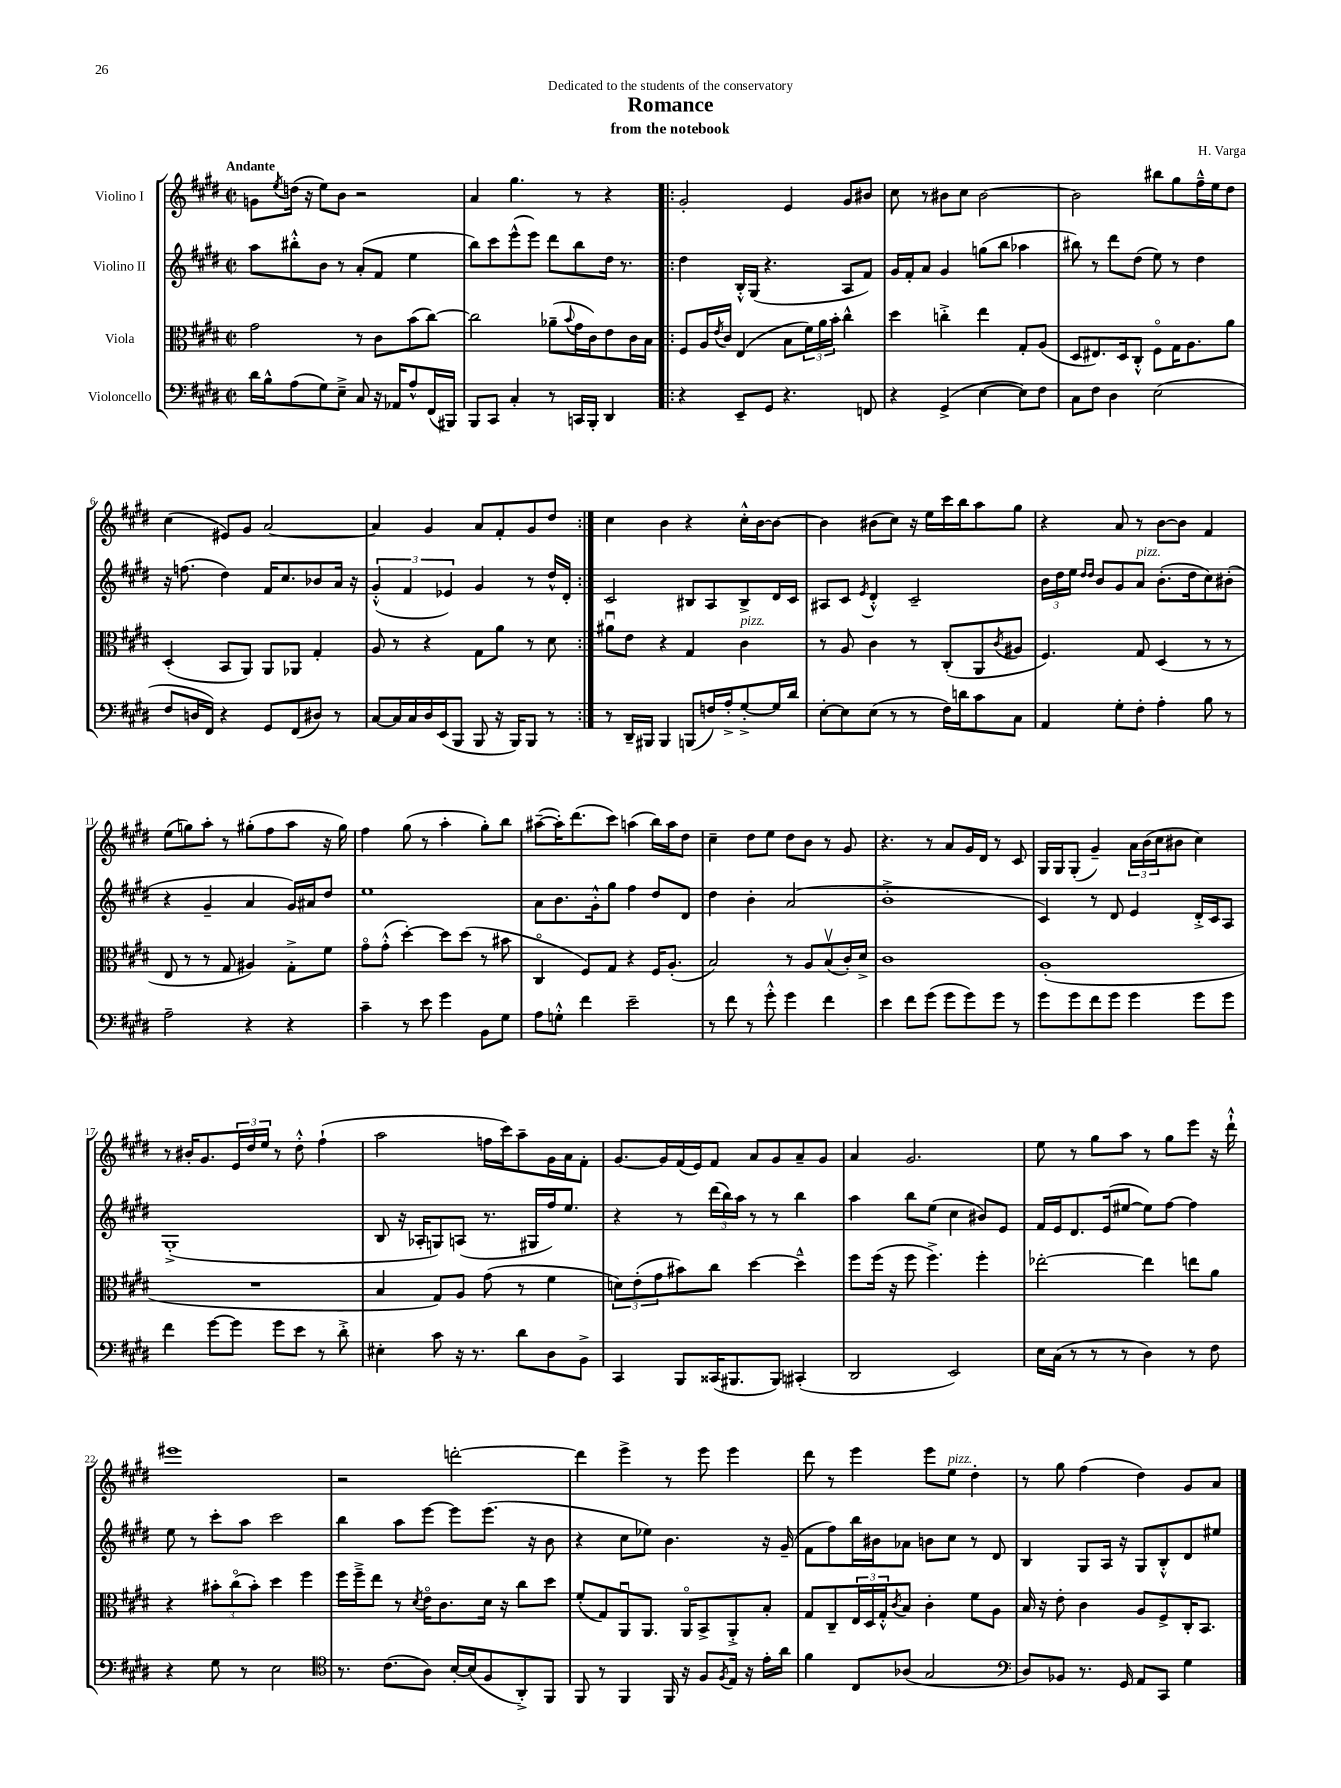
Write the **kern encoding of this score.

**kern	**kern	**kern	**kern
*staff4	*staff3	*staff2	*staff1
*clefF4	*clefC3	*clefG2	*clefG2
*k[f#c#g#d#]	*k[f#c#g#d#]	*k[f#c#g#d#]	*k[f#c#g#d#]
*M2/2	*M2/2	*M2/2	*M2/2
*met(c|)	*met(c|)	*met(c|)	*met(c|)
16d#	2g#	8aa	8g
16B^^	.	.	.
.	.	.	8qee
(8A	.	8bb#'^^	(16dd
.	.	.	16r
8G#)	.	8b	8ee)
8E~^	.	8r	8b
8C#	8r	(8a'	2r
16r	8c#	8f#	.
16AA-	.	.	.
8A^^	(8b	4ee	.
(16FF#	[8cc#)	.	.
16BBB#)	.	.	.
=	=	=	=
8BBB	2cc#]	8bb)	4a
8CC#	.	8ccc#	.
4C#'	.	(8eee^^	4.gg#
.	.	8eee)	.
8r	(8a-~	8ddd#	.
.	8qqb	.	.
16CC	16g#	8bb	8r
16BBB'	16c#)	.	.
4DD#	8e	16dd#	4r
.	.	8.r	.
.	16c#	.	.
.	16B	.	.
=!|:	=!|:	=!|:	=!|:
4r	8F#	4dd#	2g#'
.	16A	.	.
.	8qe	.	.
.	16c#	.	.
8EE~	(4E	16B'^^	.
.	.	(16G#	.
8GG#	.	4.r	.
4.r	8B	.	4e
.	24f#)	.	.
.	24a	.	.
.	24b'	.	.
.	4cc#^^	8A	8g#
8FF	.	8f#)	8b#
=	=	=	=
4r	4dd#	16g#	8cc#
.	.	16f#'	.
.	.	8a	8r
(4GG#^	4cc'^	4g#	8b#
.	.	.	8cc#
[4E	4ee	(8gg	[2b#
.	.	8bb	.
8E])	8G#'	4aa-	.
8F#	(8A	.	.
=	=	=	=
8C#	8D#	8bb#)	2b#]
8F#	8.E#)	8r	.
4D#	.	8ddd#	.
.	16D#	.	.
.	8C#'^^	(8dd#	.
(2E	8F#o	8ee)	8bb#
.	16G#	8r	8gg#
.	8.A	.	.
.	.	4dd#	16ff#~^^
.	.	.	16ee
.	8a	.	8dd#
=	=	=	=
8F#	(4D#'	16r	(4cc#
.	.	(8.ff	.
16D	.	.	.
16FF#)	.	.	.
4r	8BB	4dd#)	8e#)
.	8AA)	.	8g#
8GG#	8AA	16f#	[2a
.	.	8.cc#	.
(8FF#	8AA-	.	.
8D#)	4G#'	8b-	.
8r	.	16a	.
.	.	16r	.
=	=	=	=
[8C#	8A	(6g#'^^	4a]
16C#]	8r	.	.
.	.	6f#	.
16C#	.	.	.
16D#	4r	.	4g#
(16EE	.	.	.
.	.	6e-)	.
8BBB	.	.	.
8BBB	8G#	4g#	8a
16r	8a	.	8f#'
16BBB)	.	.	.
8BBB	8r	8r	8g#
8r	8d#	16dd#^^	8dd#
.	.	16d#'	.
=:|!	=:|!	=:|!	=:|!
8r	8a#u	2c#	4cc#
16DD#~	8e	.	.
16BBB#	.	.	.
4BBB#	4r	.	4b
(8BBB	4G#	8B#	4r
16F)	.	8A	.
16A'^	.	.	.
[8G#'^	4c#	8B#^	16cc#'^^
.	.	.	[16b
16G#]	.	16d#	8b_
16d#	.	16c#	.
=	=	=	=
[8E'	8r	8A#	4b]
8E]	8A	8c#	.
.	.	8qe	.
(8E	4c#	4d#'^^	(8b#
8r	.	.	8cc#)
8r	8r	2c#~	16r
.	.	.	16ee
16F#)	(8C#'	.	16ccc#
16d	.	.	16bb
8c#	8AA	.	8aa
.	8qc#	.	.
8C#	8A#	.	8gg#
=	=	=	=
4AA	4.F#)	24b	4r
.	.	24dd#	.
.	.	24ee	.
.	.	16qqdd#	.
.	.	16qqdd#	.
.	.	8b	.
8G#'	.	8g#	8a
8F#'	8G#	8a	8r
4A'	(4D#	(8.b'	[8b
.	.	.	8b]
.	.	16dd#	.
8B	8r	8cc#)	4f#
8r	8r	(8b#'	.
=	=	=	=
2A~	8E	4r	(8ee
.	8r	.	8gg)
.	8r	4g#~	8aa'
.	8G#	.	8r
4r	4A#)	4a	(8gg#'
.	.	.	8ff#
4r	8G#'^	16g#)	8aa
.	.	16a#	.
.	8f#	8dd#	16r
.	.	.	16gg#)
=	=	=	=
4c#~	8g#o	1ee	4ff#
.	(8g#'^^	.	.
8r	[4dd#')	.	(8gg#
8e	.	.	8r
4g#	8dd#]	.	4aa'
.	(8dd#	.	.
8BB	8r	.	8gg#')
8G#	8b#	.	8bb
=	=	=	=
8A	4C#o	8a	([8aa#~
8G'^^	.	8.b	16aa#'])
.	.	.	(8.ddd#
4f#	8F#)	.	.
.	.	16g#'^^	.
.	8G#	8gg#	8ccc#)
2e~	4r	4ff#	(4aa
.	16F#	8dd#	16bb)
.	(8.A'	.	16aa
.	.	8d#	8dd#
=	=	=	=
8r	2B)	4dd#	4cc#~
8f#	.	.	.
8r	.	4b'	8dd#
8g#'^^	.	.	8ee
4g#	8r	(2a	8dd#
.	8A	.	8b
4f#	(8Bv	.	8r
.	16c#')	.	8g#
.	16d#^	.	.
=	=	=	=
4e	1c#	1b'^	4.r
8f#	.	.	.
(8g#	.	.	8r
8g#	.	.	8a
8g#)	.	.	16g#
.	.	.	16d#
8g#	.	.	8r
8r	.	.	8c#
=	=	=	=
8g#	(1A'	4c#)	16G#
.	.	.	16G#
8g#	.	.	(8G#'
8f#	.	8r	4g#~)
8g#	.	8d#	.
4g#	.	4e	24a
.	.	.	(24b
.	.	.	24cc#
.	.	.	8b#
8g#	.	16d#'^	4cc#)
.	.	16c#	.
8g#	.	8A	.
=	=	=	=
4f#	1r	(1G#'^	8r
.	.	.	16b#'
.	.	.	8.g#
[8g#	.	.	.
8g#]	.	.	24e
.	.	.	24dd#
.	.	.	24ee
8g#	.	.	8r
8e	.	.	8dd#'^^
8r	.	.	(4ff#`
8d#'^	.	.	.
=	=	=	=
4E#'	4B	8B	2aa
.	.	16r	.
.	.	16A-'	.
8c#	8G#)	8G)	.
16r	8A	(8A	.
8.r	.	.	.
.	(8g#	8.r	16ff
.	.	.	16ccc#)
8d#	8r	.	8aa~
.	.	16G#	.
8D#	4f#	16ff#)	16g#
.	.	8.ee	16a
8BB^	.	.	8f#'
=	=	=	=
4CC#	12d)	4r	[8.g#
.	(12e'	.	.
.	12g#	.	.
.	.	.	16g#]
8BBB	8b#)	8r	(16f#
.	.	.	16e)
(16CC##	8cc#	(24ddd#	8f#
.	.	24bb)	.
8.BBB#	.	.	.
.	.	24aa	.
.	[4dd#	8r	8a
8BBB#)	.	8r	8g#
(4CC#'	4dd#~^^]	4bb	8a~
.	.	.	8g#
=	=	=	=
2DD#	8ff#	4aa	4a
.	(16ff#	.	.
.	16r	.	.
.	8ff#	8bb	2.g#
.	4.ff#^)	(8ee	.
2EE)	.	4cc#	.
.	4ff#'	8b#)	.
.	.	8e	.
=	=	=	=
16E	[2ee-'	16f#	8ee
(16C#	.	16e	.
8r	.	8.d#	8r
8r	.	.	8gg#
.	.	(16e	.
8r	.	[8ee#	8aa
4D#)	4ee-]	8ee#])	8r
.	.	[8ff#	8gg#
8r	8ee	4ff#]	8eee
8F#	8a	.	16r
.	.	.	16ddd#`^^
=	=	=	=
4r	4r	8ee	1eee#
.	.	8r	.
8G#	12b#'	8ccc#'	.
.	(12cc#o	.	.
8r	.	8aa	.
.	12b#')	.	.
2E	4dd#	2ccc#	.
.	4ff#	.	.
=	=	=	=
*clefC4	*	*	*
8.r	16ff#	4bb	2r
.	16ff#~^	.	.
.	8ee	.	.
(8.c#	.	.	.
.	8r	8aa	.
.	8qd#	.	.
8A)	16eo	[8eee	.
.	8.c#	.	.
[16B'	.	8eee]	[2ddd'
(16B]	.	.	.
8F#	16d#	(8.eee	.
.	16r	.	.
8AA'^)	8cc#	.	.
.	.	16r	.
8FF#	8dd#	8b	.
=	=	=	=
8FF#	(8f#'	4r	4ddd]
8r	8G#)	.	.
4FF#	8AAu	8cc#	4eee^
.	8.AA	8ee-)	.
16FF#	.	4.b	8r
16r	16AAo	.	.
8F#	8BB^	.	8eee
8qF#	.	.	.
16E	8AA'^	.	4eee
16r	.	.	.
16e'	8B'	16r	.
16a	.	(16g#~	.
=	=	=	=
4f#	8G#	8f#	8ddd#
.	8C#~	8ff#)	8r
8C#	24E	16bb	4eee
.	24D#	.	.
.	.	16b#	.
.	24G#'^^	.	.
.	8qc#	.	.
(8A-	8B	8a-	.
2G#	4c#'	8b	8eee
.	.	8cc#	8ee
.	8f#	8r	4dd#'
.	8A	8d#	.
=	=	=	=
*clefF4	*	*	*
8D#)	16B	4B	8r
.	16r	.	.
8BB-	8e'	.	8gg#
8.r	4c#	8G#	(4ff#
.	.	16A	.
16GG#	.	16r	.
8AA	8A	8G#	4dd#)
8CC#	8F#^	8B'^^	.
4G#	16C#'	8d#	8g#
.	8.BB	.	.
.	.	8ee#	8a
==	==	==	==
*-	*-	*-	*-
